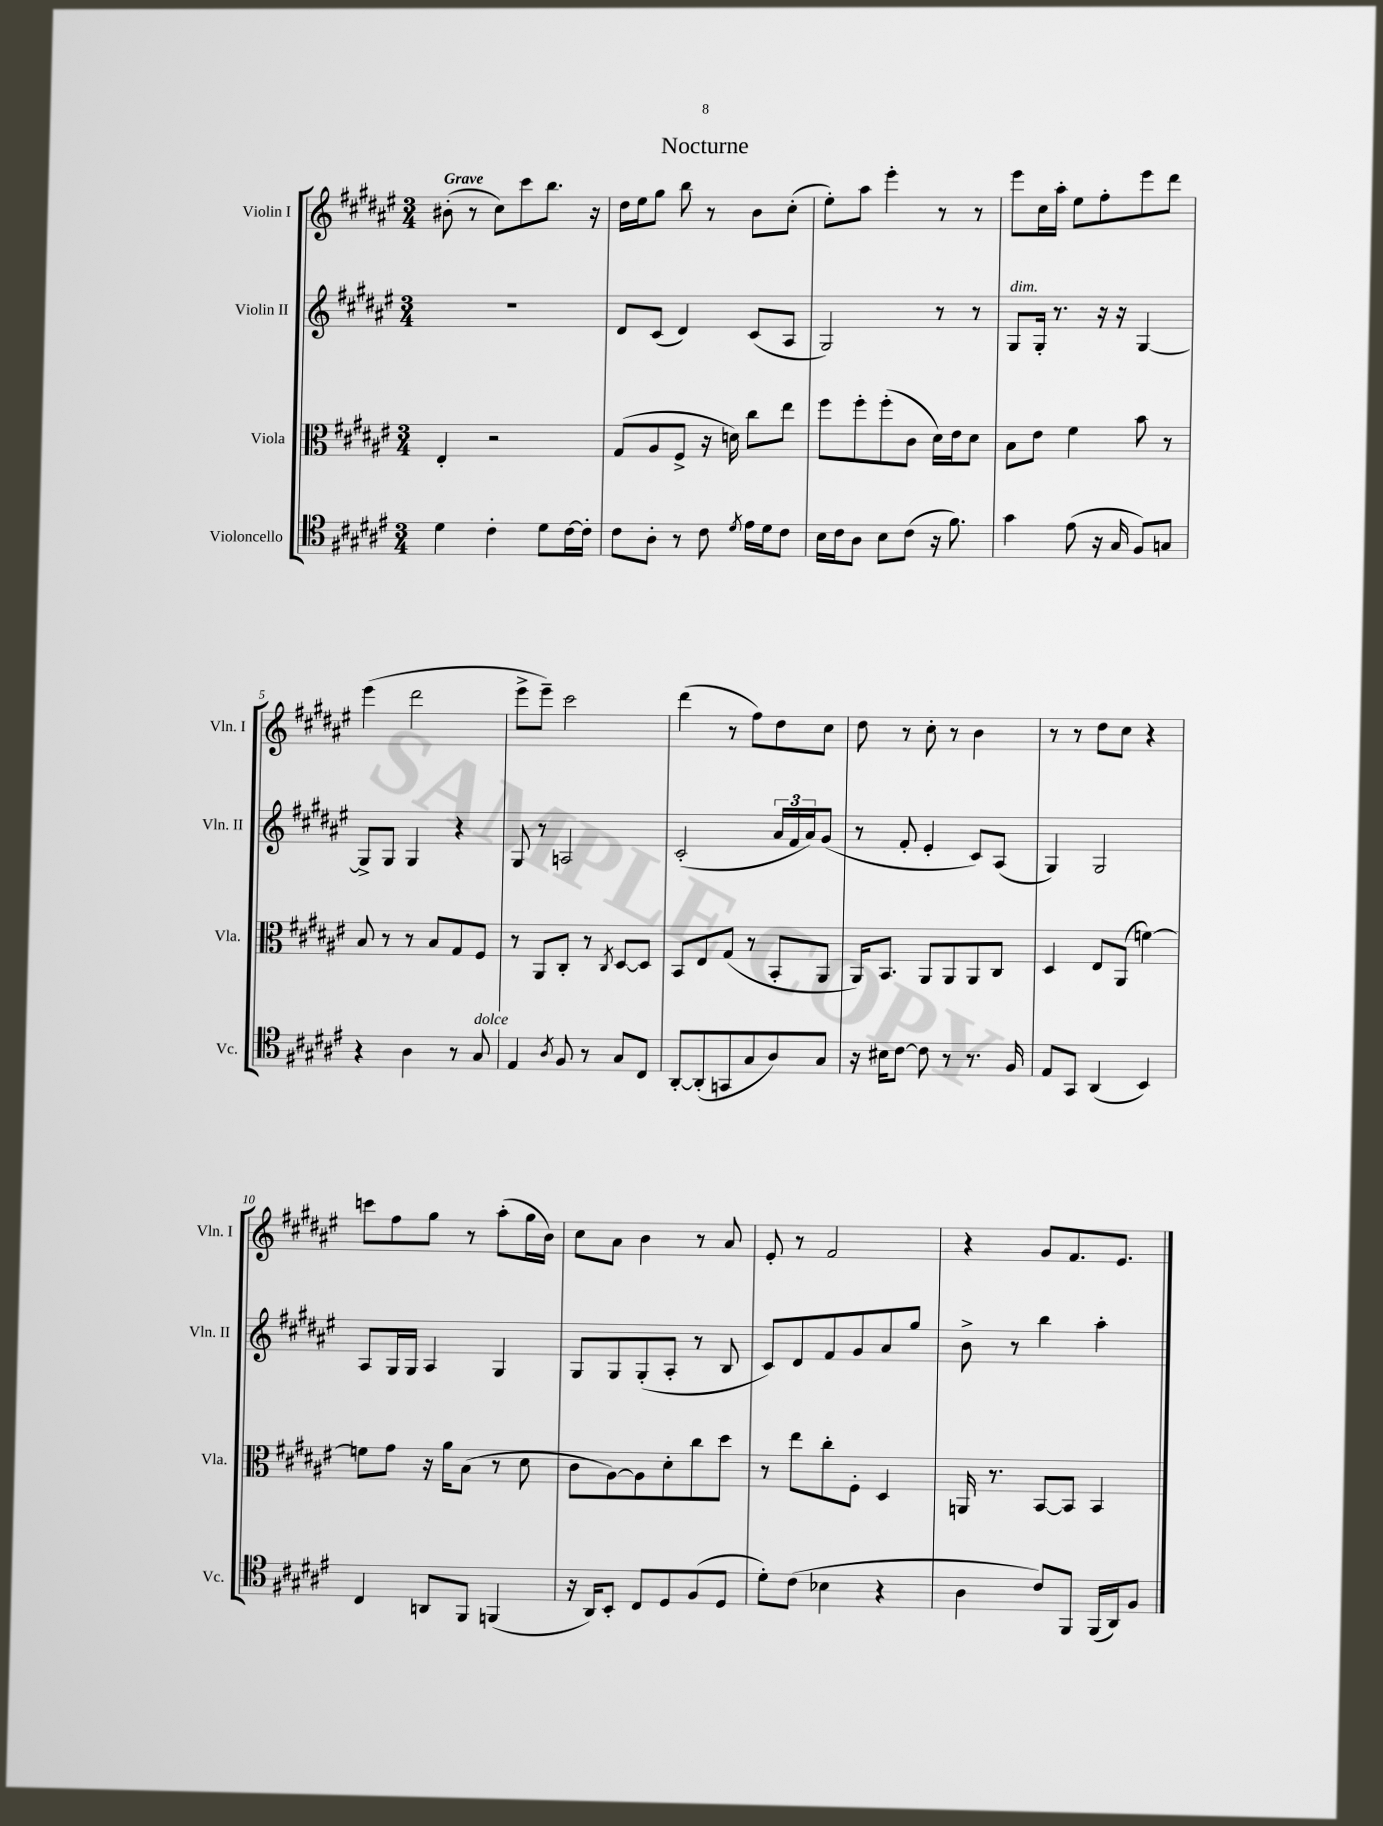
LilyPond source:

\header { title = "Nocturne" }
<<
\new StaffGroup <<
\new Staff = "s0" \with { instrumentName = "Violin I" shortInstrumentName = "Vln. I" } {
    \clef treble \key fis \major \numericTimeSignature \time 3/4 \tempo "Grave"
    bis'8-.( r8 cis''8) cis'''8 b''8. r16 |
    dis''16 eis''16 gis''8 b''8 r8 b'8 cis''8-.( |
    eis''8-.) ais''8 eis'''4-. r8 r8 |
    eis'''8 cis''16 ais''16-. eis''8 fis''8-. eis'''8 dis'''8 |
    eis'''4( dis'''2 |
    eis'''8-> eis'''8--) cis'''2 |
    dis'''4( r8 fis''8) dis''8 cis''8 |
    dis''8 r8 cis''8-. r8 b'4 |
    r8 r8 dis''8 cis''8 r4 |
    c'''8 fis''8 gis''8 r8 ais''8-.( gis''16 b'16) |
    cis''8 ais'8 b'4 r8 ais'8 |
    eis'8-. r8 fis'2 |
    r4 gis'8 fis'8. eis'8. \bar "|." |
}
\new Staff = "s1" \with { instrumentName = "Violin II" shortInstrumentName = "Vln. II" } {
    \clef treble \key fis \major \numericTimeSignature \time 3/4
    R2. |
    dis'8 cis'8( dis'4) cis'8( ais8 |
    gis2) r8 r8 |
    gis8^\markup { \italic "dim." } gis16-. r8. r16 r16 gis4~ |
    gis8-> gis8 gis4 r4 |
    gis8 r8 a2 |
    cis'2-.( \tuplet 3/2 { ais'16 fis'16 ais'16) } gis'8( |
    r8 fis'8-. eis'4-. cis'8) ais8( |
    gis4) gis2 |
    ais8 gis16 gis16 ais4 gis4 |
    gis8 gis8 gis8-.( ais8-. r8 b8 |
    cis'8) dis'8 fis'8 gis'8 ais'8 gis''8 |
    b'8-> r8 b''4 ais''4-. \bar "|." |
}
\new Staff = "s2" \with { instrumentName = "Viola" shortInstrumentName = "Vla." } {
    \clef alto \key fis \major \numericTimeSignature \time 3/4
    eis4-. r2 |
    gis8( ais8 fis8-> r16 d'16) cis''8 eis''8 |
    fis''8 fis''8-. fis''8-.( cis'8 dis'16) eis'16 dis'8 |
    b8 eis'8 fis'4 b'8 r8 |
    b8 r8 r8 b8 gis8 fis8 |
    r8 ais,8 cis8-. r8 \acciaccatura { cis8 } dis8~ dis8 |
    b,8 eis8 gis8( r8 b,8-. ais,8 |
    ais,16) b,8. ais,8 ais,8 ais,8 cis8 |
    dis4 eis8 ais,8( f'4~) |
    f'8 gis'8 r16 ais'16 b8( r8 dis'8 |
    cis'8 ais8~) ais8 dis'8-. cis''8 dis''8 |
    r8 eis''8 cis''8-. fis8-. dis4 |
    a,16 r8. b,8~ b,8 b,4 \bar "|." |
}
\new Staff = "s3" \with { instrumentName = "Violoncello" shortInstrumentName = "Vc." } {
    \clef tenor \key fis \major \numericTimeSignature \time 3/4
    dis'4 cis'4-. dis'8 cis'16~ cis'16-. |
    cis'8 ais8-. r8 cis'8 \acciaccatura { dis'8 } eis'16 dis'16 cis'8 |
    b16 cis'16 ais8 b8 cis'8( r16 fis'8.) |
    gis'4 eis'8( r16 gis16 fis8) g8 |
    r4 ais4 r8 gis8^\markup { \italic "dolce" } |
    eis4 \acciaccatura { ais8 } fis8 r8 gis8 cis8 |
    ais,8~-. ais,8-.( g,8 gis8 ais8) gis8 |
    r16 bis16 cis'8~ cis'8 r8 r8. fis16 |
    eis8 gis,8 ais,4( b,4) |
    cis4 a,8 fis,8 f,4( |
    r16 ais,16) b,8-. cis8 dis8 fis8( dis8 |
    dis'8-.) cis'8( bes4 r4 |
    ais4 cis'8) fis,8 fis,16( ais,16) fis8 \bar "|." |
}
>>
>>
